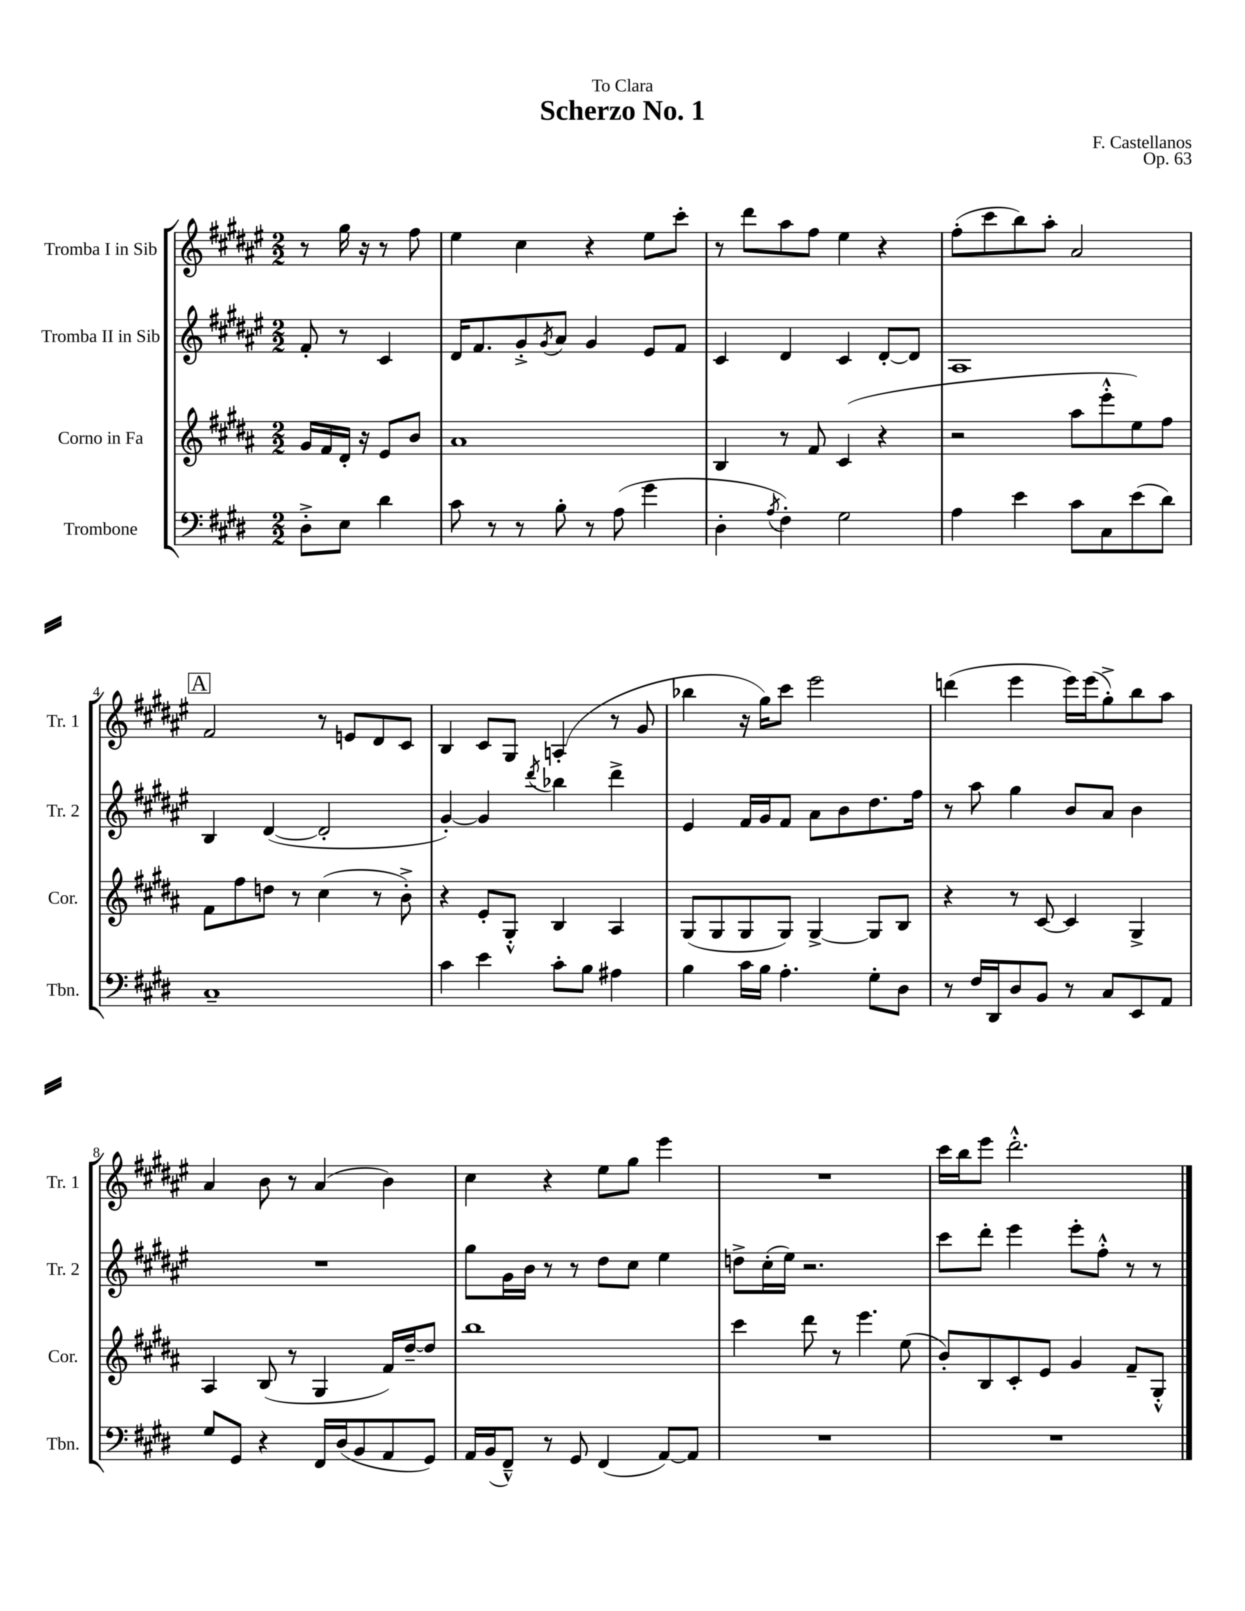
\header { title = "Scherzo No. 1" composer = "F. Castellanos" dedication = "To Clara" opus = "Op. 63" }
<<
\new StaffGroup <<
\new Staff = "s0" \with { instrumentName = "Tromba I in Sib" shortInstrumentName = "Tr. 1" } {
    \clef treble \key fis \major \numericTimeSignature \time 2/2 \partial 2
    r8 gis''16 r16 r8 fis''8 |
    eis''4 cis''4 r4 eis''8 cis'''8-. |
    r8 dis'''8 ais''8 fis''8 eis''4 r4 |
    fis''8-.( cis'''8 b''8) ais''8-. ais'2 |
    \mark \markup { \box "A" } fis'2 r8 e'8 dis'8 cis'8 |
    b4 cis'8 gis8 a4-.( r8 gis'8 |
    bes''4 r16 gis''16) cis'''8 eis'''2 |
    d'''4( eis'''4 eis'''16) eis'''16( gis''8-.->) b''8 ais''8 |
    ais'4 b'8 r8 ais'4( b'4) |
    cis''4 r4 eis''8 gis''8 eis'''4 |
    R1 |
    cis'''16 b''16 eis'''8 dis'''2.-.-^ \bar "|." |
}
\new Staff = "s1" \with { instrumentName = "Tromba II in Sib" shortInstrumentName = "Tr. 2" } {
    \clef treble \key fis \major \numericTimeSignature \time 2/2 \partial 2
    fis'8-. r8 cis'4 |
    dis'16 fis'8. gis'8-.-> \acciaccatura { gis'8 } ais'8 gis'4 eis'8 fis'8 |
    cis'4 dis'4 cis'4 dis'8~-. dis'8 |
    ais1 |
    \mark \markup { \box "A" } b4 dis'4~( dis'2-. |
    gis'4~-.) gis'4 \acciaccatura { dis'''8 } bes''4 dis'''4-> |
    eis'4 fis'16 gis'16 fis'8 ais'8 b'8 dis''8. fis''16 |
    r8 ais''8 gis''4 b'8 ais'8 b'4 |
    R1 |
    gis''8 gis'16 b'16 r8 r8 dis''8 cis''8 eis''4 |
    d''8-> cis''16-.( eis''16) r2. |
    cis'''8 dis'''8-. eis'''4 eis'''8-. fis''8-.-^ r8 r8 \bar "|." |
}
\new Staff = "s2" \with { instrumentName = "Corno in Fa" shortInstrumentName = "Cor." } {
    \clef treble \key b \major \numericTimeSignature \time 2/2 \partial 2
    gis'16 fis'16 dis'16-. r16 e'8 b'8 |
    ais'1 |
    b4 r8 fis'8 cis'4( r4 |
    r2 ais''8 e'''8-.-^ e''8) fis''8 |
    \mark \markup { \box "A" } fis'8 fis''8 d''8 r8 cis''4( r8 b'8-.->) |
    r4 e'8-. gis8-.-^ b4 ais4 |
    gis8( gis8 gis8 gis8) gis4~-> gis8 b8 |
    r4 r8 cis'8~ cis'4 gis4-> |
    ais4 b8( r8 gis4 fis'16) dis''16~-- dis''8 |
    b''1 |
    cis'''4 dis'''8 r8 e'''4. e''8( |
    b'8-.) b8 cis'8-. e'8 gis'4 fis'8-- gis8-.-^ \bar "|." |
}
\new Staff = "s3" \with { instrumentName = "Trombone" shortInstrumentName = "Tbn." } {
    \clef bass \key e \major \numericTimeSignature \time 2/2 \partial 2
    dis8-.-> e8 dis'4 |
    cis'8 r8 r8 b8-. r8 a8( gis'4 |
    dis4-. \acciaccatura { a8 } fis4-.) gis2 |
    a4 e'4 cis'8 cis8 e'8( dis'8) |
    \mark \markup { \box "A" } cis1-- |
    cis'4 e'4 cis'8-. b8 ais4 |
    b4 cis'16 b16 a4.-. gis8-. dis8 |
    r8 fis16 dis,16 dis8 b,8 r8 cis8 e,8 a,8 |
    gis8 gis,8 r4 fis,16 dis16( b,8 a,8 gis,8) |
    a,16 b,16( fis,8---^) r8 gis,8 fis,4( a,8~) a,8 |
    R1 |
    R1 \bar "|." |
}
>>
>>
